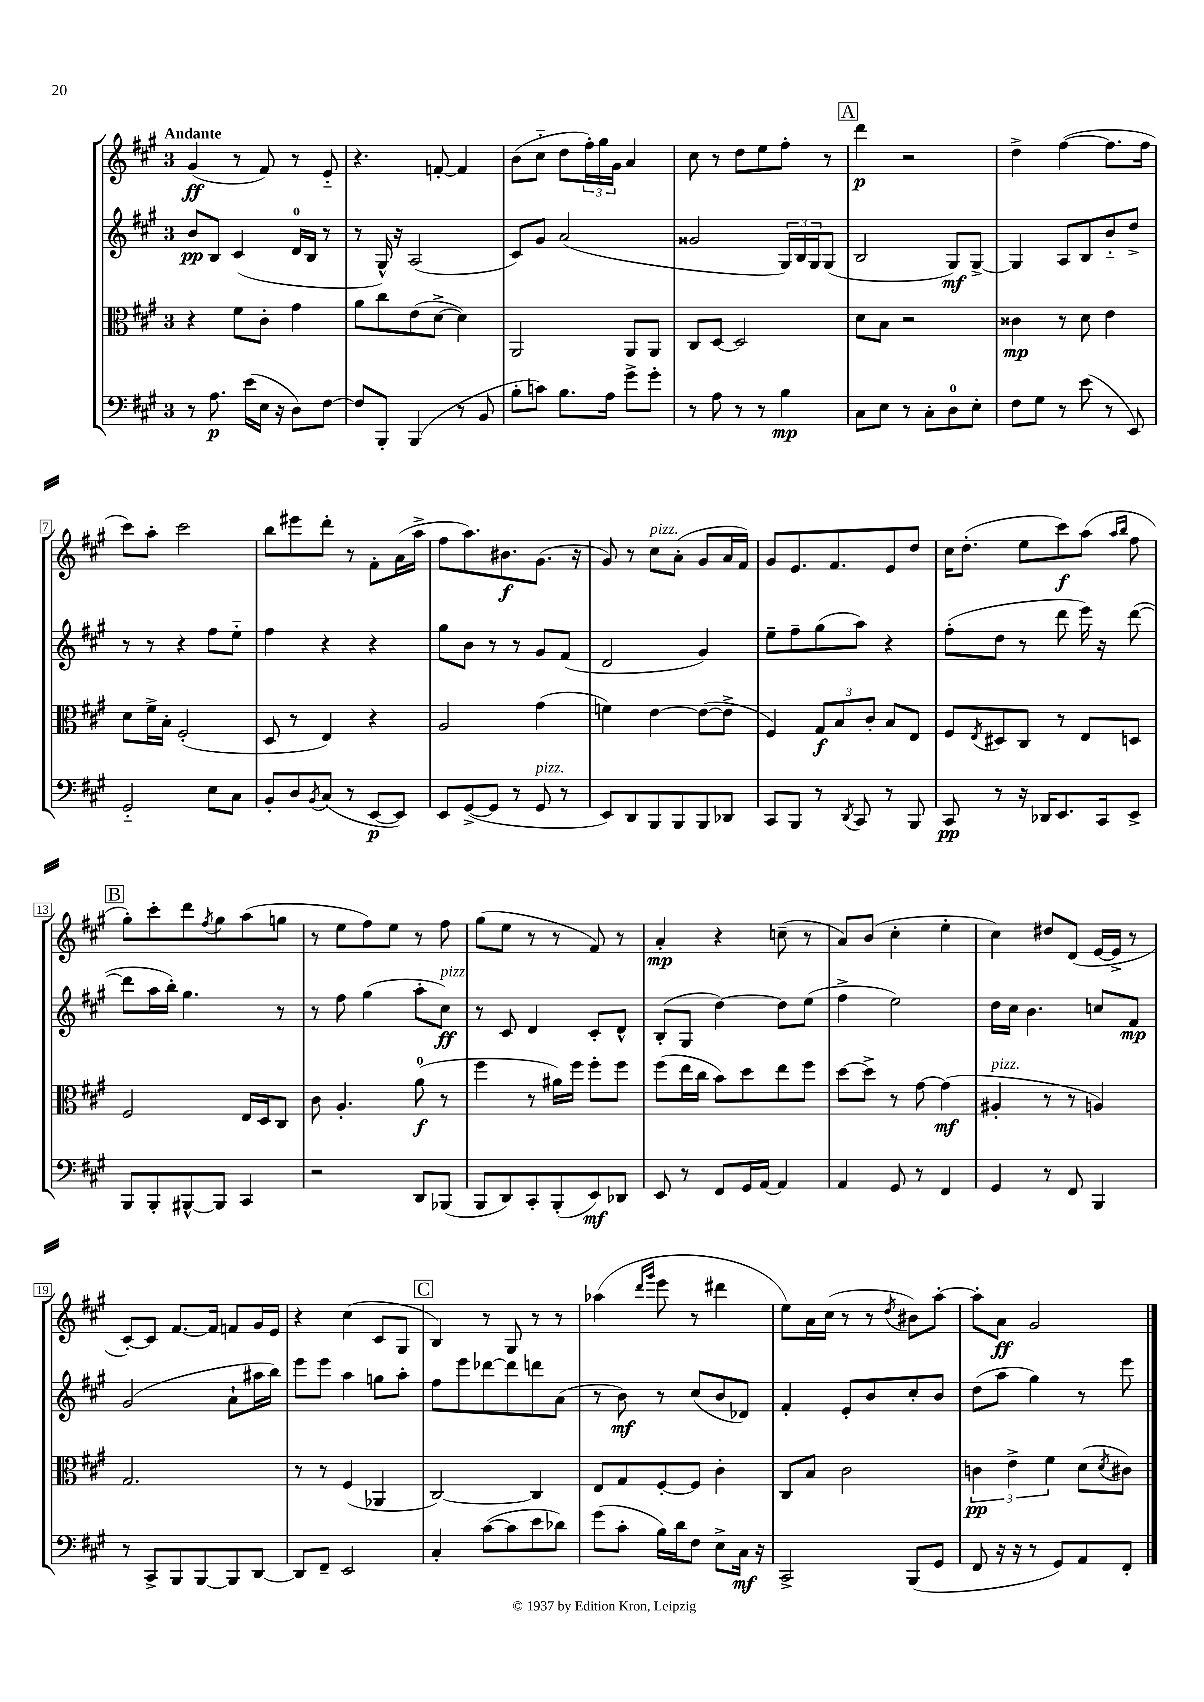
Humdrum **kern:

**kern	**dynam	**kern	**dynam	**kern	**dynam	**kern	**dynam
*part4	*part4	*part3	*part3	*part2	*part2	*part1	*part1
*staff4	*staff4	*staff3	*staff3	*staff2	*staff2	*staff1	*staff1
*clefF4	*	*clefC3	*	*clefG2	*	*clefG2	*
*k[f#c#g#]	*	*k[f#c#g#]	*	*k[f#c#g#]	*	*k[f#c#g#]	*
*M3/4	*	*M3/4	*	*M3/4	*	*M3/4	*
=1	=1	=1	=1	=1	=1	=1	=1
!	!	!	!	!	!	!LO:TX:a:B:t=Andante	!
8r	.	4r	.	8b/L	pp	(4g#/	ff
8.A\	p	.	.	8B/J	.	.	.
.	.	8f#\L	.	(4c#/	.	8r	.
(16e\LL	.	.	.	.	.	.	.
16E\JJ	.	8c#'\J	.	.	.	8f#/)	.
16r	.	.	.	.	.	.	.
8D\L)	.	4g#\	.	16d/LL	.	8r	.
.	.	.	.	16B/JJ	.	.	.
[8F#\J	.	.	.	8r	.	8e/	.
=2	=2	=2	=2	=2	=2	=2	=2
8F#/L]	.	8a\L	.	8r	.	4.r	.
8BBB'/J	.	8cc#\	.	16G#^^/)	.	.	.
.	.	.	.	16r	.	.	.
(4BBB/	.	(8e\	.	(2A/	.	.	.
.	.	[8d^\J	.	.	.	[8fn'/	.
8r	.	4d\])	.	.	.	4f/]	.
8BB/	.	.	.	.	.	.	.
=3	=3	=3	=3	=3	=3	=3	=3
8B'\L	.	2AA/	.	8c#/L)	.	(8b\L	.
8cn\J)	.	.	.	8g#/J	.	8cc#\J	.
8.B\L	.	.	.	(2a/	.	8dd\L	.
.	.	.	.	.	.	24ff#'\L)	.
.	.	.	.	.	.	24gg#\	.
16A\Jk	.	.	.	.	.	.	.
.	.	.	.	.	.	24g#\JJ	.
8g#^\L	.	8AA/L	.	.	.	4a/	.
8g#'\J	.	8AA/J	.	.	.	.	.
=4	=4	=4	=4	=4	=4	=4	=4
8r	.	8C#/L	.	2g##X/	.	8cc#\	.
8A\	.	[8D/J	.	.	.	8r	.
8r	.	2D/]	.	.	.	8dd\L	.
8r	.	.	.	.	.	8ee\	.
4B\	mp	.	.	24G#/LL)	.	8ff#'\J	.
.	.	.	.	24B/	.	.	.
.	.	.	.	24G#/J	.	.	.
.	.	.	.	(8G#/J	.	8r	.
!!LO:REH:place=s1:t=A
=5	=5	=5	=5	=5	=5	=5	=5
8C#\L	.	8d\L	.	2B/	.	4ddd\	p
8E\J	.	8B\J	.	.	.	.	.
8r	.	2r	.	.	.	2r	.
8C#'\L	.	.	.	.	.	.	.
8D\	.	.	.	8G#/L)	mf	.	.
8E'\J	.	.	.	[8G#^/J	.	.	.
=6	=6	=6	=6	=6	=6	=6	=6
8F#\L	.	4c##X\	mp	4G#/]	.	4dd^\	.
8G#\J	.	.	.	.	.	.	.
8r	.	8r	.	8A/L	.	([4ff#\	.
(8e\	.	8d\	.	8B/	.	.	.
8r	.	4e\	.	8b/	.	8.ff#\L]	.
8EE/)	.	.	.	8dd^/J	.	.	.
.	.	.	.	.	.	16ff#\Jk	.
!!LO:LB:g=z
=7	=7	=7	=7	=7	=7	=7	=7
2GG#/	.	8d\L	.	8r	.	8ccc#\L)	.
.	.	16f#^\L	.	8r	.	8aa'\J	.
.	.	16B'\JJ	.	.	.	.	.
.	.	(2F#'/	.	4r	.	2ccc#\	.
8E\L	.	.	.	8ff#\L	.	.	.
8C#\J	.	.	.	8ee\J	.	.	.
=8	=8	=8	=8	=8	=8	=8	=8
8BB'/L	.	8D/	.	4ff#\	.	8bb\L	.
8D/	.	8r	.	.	.	8eee#X\	.
8qBB/	.	.	.	.	.	.	.
(8C#/J	.	4E/)	.	4r	.	8ddd'\J	.
8r	.	.	.	.	.	8r	.
[8EE/L	p	4r	.	4r	.	8f#'\L	.
8EE/J])	.	.	.	.	.	(16a\L	.
.	.	.	.	.	.	16aa^\JJ	.
=9	=9	=9	=9	=9	=9	=9	=9
8EE/L	.	2A/	.	8gg#\L	.	8ff#\L	.
([8GG#^/	.	.	.	8b\J	.	8.aa\)	.
8GG#/J]	.	.	.	8r	.	.	.
.	.	.	.	.	.	8.b#X\	f
8r	.	.	.	8r	.	.	.
!LO:TX:a:i:t=pizz.	!	!	!	!	!	!	!
8GG#/	.	(4g#\	.	8g#/L	.	(8.g#\J	.
8r	.	.	.	(8f#/J	.	.	.
.	.	.	.	.	.	16r	.
=10	=10	=10	=10	=10	=10	=10	=10
8EE/L)	.	4fn\)	.	2d/	.	8g#/)	.
8DD/	.	.	.	.	.	8r	.
!	!	!	!	!	!	!LO:TX:a:i:t=pizz.	!
8BBB/	.	[4e\	.	.	.	8cc#\L	.
8BBB/	.	.	.	.	.	(8a'\J	.
8BBB/	.	(8e\L_	.	4g#/)	.	8g#/L	.
8DD-X/J	.	8e^\J]	.	.	.	16a/L	.
.	.	.	.	.	.	16f#/JJ)	.
=11	=11	=11	=11	=11	=11	=11	=11
8CC#/L	.	4F#/)	.	8ee~\L	.	8g#/L	.
8BBB/J	.	.	.	8ff#~\	.	8.e/	.
8r	.	12G#/L	f	(8gg#\	.	.	.
.	.	.	.	.	.	8.f#/	.
.	.	12B/	.	.	.	.	.
8qDD/	.	.	.	.	.	.	.
8CC#/	.	.	.	8aa\J)	.	.	.
.	.	12c#'/J	.	.	.	.	.
8r	.	8B/L	.	4r	.	8e/	.
8BBB/	.	8E/J	.	.	.	8dd/J	.
=12	=12	=12	=12	=12	=12	=12	=12
8CC#/	pp	8F#/L	.	(8ff#'\L	.	16cc#\KL	.
.	.	.	.	.	.	(8.dd'\J	.
.	.	8qE/	.	.	.	.	.
8r	.	8D#X/	.	8dd\J	.	.	.
16r	.	8C#/J	.	8r	.	8ee\L	.
16DD-X/KL	.	.	.	.	.	.	.
8.EE/	.	8r	.	8ddd\	.	8ccc#\)	f
.	.	8E/L	.	16eee\)	.	(8aa\J	.
16CC#/k	.	.	.	16r	.	.	.
.	.	.	.	.	.	16qqaa/LL	.
.	.	.	.	.	.	16qqbb/JJ	.
8EE^/J	.	8Dn/J	.	([8ddd\	.	8ff#\	.
!!LO:LB:g=z
!!LO:REH:place=s1:t=B
=13	=13	=13	=13	=13	=13	=13	=13
8BBB/L	.	2F#/	.	8ddd\L]	.	8gg#'\L)	.
8BBB'/	.	.	.	16aa\L	.	8ccc#'\	.
.	.	.	.	16bb'\JJ)	.	.	.
[8BBB#X^^/	.	.	.	4.gg#\	.	8ddd\	.
.	.	.	.	.	.	8qff#/	.
8BBB#/J]	.	.	.	.	.	8gg#\	.
4CC#/	.	16E/LL	.	.	.	(8aa\	.
.	.	16D/J	.	.	.	.	.
.	.	8C#/J	.	8r	.	8ggn\J	.
=14	=14	=14	=14	=14	=14	=14	=14
2r	.	8c#\	.	8r	.	8r	.
.	.	4.A'/	.	8ff#\	.	8ee\L	.
.	.	.	.	(4gg#\	.	8ff#\)	.
.	.	.	.	.	.	8ee\J	.
8DD/L	.	(8a\	f	8aa'\L	.	8r	.
!	!	!	!	!LO:TX:a:i:t=pizz.	!	!	!
(8BBB-X/J	.	8r	.	8cc#\J)	ff	8ff#\	.
=15	=15	=15	=15	=15	=15	=15	=15
8BBB/L	.	4ff#\	.	8r	.	(8gg#\L	.
8DD/)	.	.	.	8c#/	.	8ee\J	.
8CC#'/	.	8r	.	4d/	.	8r	.
(8BBB'/	.	16a#X\LL)	.	.	.	8r	.
.	.	16ff#\JJ	.	.	.	.	.
8EE/)	mf	8ff#'\L	.	8c#'/L	.	8f#/)	.
8DD-X/J	.	8ff#\J	.	8d^^/J	.	8r	.
=16	=16	=16	=16	=16	=16	=16	=16
8EE/	.	(8ff#\L	.	(8B'/L	.	4a'/	mp
8r	.	16ee\L	.	8G#/J	.	.	.
.	.	16cc#\JJ	.	.	.	.	.
8FF#/L	.	8b\L)	.	[4dd\)	.	4r	.
16GG#/L	.	8dd\	.	.	.	.	.
[16AA/JJ	.	.	.	.	.	.	.
4AA/]	.	8ee\	.	8dd\L]	.	(8ccn~\	.
.	.	8ff#\J	.	(8ee\J	.	8r	.
=17	=17	=17	=17	=17	=17	=17	=17
4AA/	.	[8dd\L	.	4ff#^\	.	8a/L)	.
.	.	8dd^\J]	.	.	.	(8b/J	.
8GG#/	.	8r	.	2ee\)	.	4cc#'\	.
8r	.	[8g#\	.	.	.	.	.
4FF#/	.	(4g#\]	mf	.	.	4ee'\	.
=18	=18	=18	=18	=18	=18	=18	=18
!	!	!LO:TX:a:i:t=pizz.	!	!	!	!	!
4GG#/	.	4A#X'/	.	16dd\LL	.	4cc#\)	.
.	.	.	.	16cc#\JJ	.	.	.
.	.	.	.	4.b\	.	.	.
8r	.	8r	.	.	.	8dd#X/L	.
8FF#/	.	8r	.	.	.	(8d/J	.
4BBB/	.	4An/)	.	8ccn/L	.	[16e/LL	.
.	.	.	.	.	.	16e^/JJ]	.
.	.	.	.	8f#/J	mp	8r	.
!!LO:LB:g=z
=19	=19	=19	=19	=19	=19	=19	=19
8r	.	2.G#/	.	(2g#/	.	[8c#'/L)	.
8CC#^/L	.	.	.	.	.	8c#/J]	.
8BBB/	.	.	.	.	.	[8.f#/L	.
[8BBB/	.	.	.	.	.	.	.
.	.	.	.	.	.	16f#/Jk]	.
8BBB/]	.	.	.	8a`\L	.	8fn/L	.
[8DD/J	.	.	.	16aa#X\L	.	16g#/L	.
.	.	.	.	16bb\JJ)	.	16e/JJ	.
=20	=20	=20	=20	=20	=20	=20	=20
8DD/L]	.	8r	.	8eee\L	.	4r	.
8FF#~/J	.	8r	.	8eee\J	.	.	.
2EE/	.	(4F#/	.	4aa\	.	(4cc#\	.
.	.	4AA-X/	.	8ggn\L	.	8c#/L	.
.	.	.	.	8aa'\J	.	8G#/J	.
!!LO:REH:place=s1:t=C
=21	=21	=21	=21	=21	=21	=21	=21
4C#'/	.	[2C#/)	.	8ff#\L	.	4B/)	.
.	.	.	.	8eee\	.	.	.
([8c#\L	.	.	.	[8ddd-X\	.	8r	.
8c#\]	.	.	.	8ddd-\]	.	8G#/	.
8e\	.	4C#/]	.	8dddn\	.	8r	.
8d-X\J)	.	.	.	(8a\J	.	8r	.
=22	=22	=22	=22	=22	=22	=22	=22
(8g#\L	.	8E/L	.	8r	.	(4aa-X\	.
8c#'\J	.	8G#/	.	8b\)	mf	.	.
.	.	.	.	.	.	16qqddd/LL	.
.	.	.	.	.	.	16qqggg#/JJ	.
16B\LL)	.	[8F#'/	.	8r	.	8eee\	.
16d\J	.	.	.	.	.	.	.
8F#\J	.	8F#/J]	.	(8cc#/L	.	8r	.
8E^\L	.	4c#'\	.	8b/	.	4ddd#X\	.
16C#\Jk	mf	.	.	8d-X/J)	.	.	.
16r	.	.	.	.	.	.	.
=23	=23	=23	=23	=23	=23	=23	=23
2CC#^/	.	8C#/L	.	4f#'/	.	8ee\L)	.
.	.	8B/J	.	.	.	16a\L	.
.	.	.	.	.	.	(16cc#\JJ	.
.	.	2c#\	.	8e'/L	.	8r	.
.	.	.	.	8b/	.	8r	.
.	.	.	.	.	.	8qdd/	.
(8BBB/L	.	.	.	8cc#'/	.	8b#X\L)	.
8GG#/J	.	.	.	8b/J	.	[8aa'\J	.
=24	=24	=24	=24	=24	=24	=24	=24
8FF#/	.	6cn\	pp	(8dd\L	.	8aa'\L]	.
16r	.	.	.	8aa\J	.	8a\J	ff
.	.	6e^\	.	.	.	.	.
16r	.	.	.	.	.	.	.
8r	.	.	.	4gg#\)	.	2g#/	.
.	.	6f#\	.	.	.	.	.
8GG#/L)	.	.	.	.	.	.	.
8AA/	.	(8d\L	.	8r	.	.	.
.	.	8qd/	.	.	.	.	.
8FF#'/J	.	8c#X\J)	.	8eee\	.	.	.
==	==	==	==	==	==	==	==
*-	*-	*-	*-	*-	*-	*-	*-
